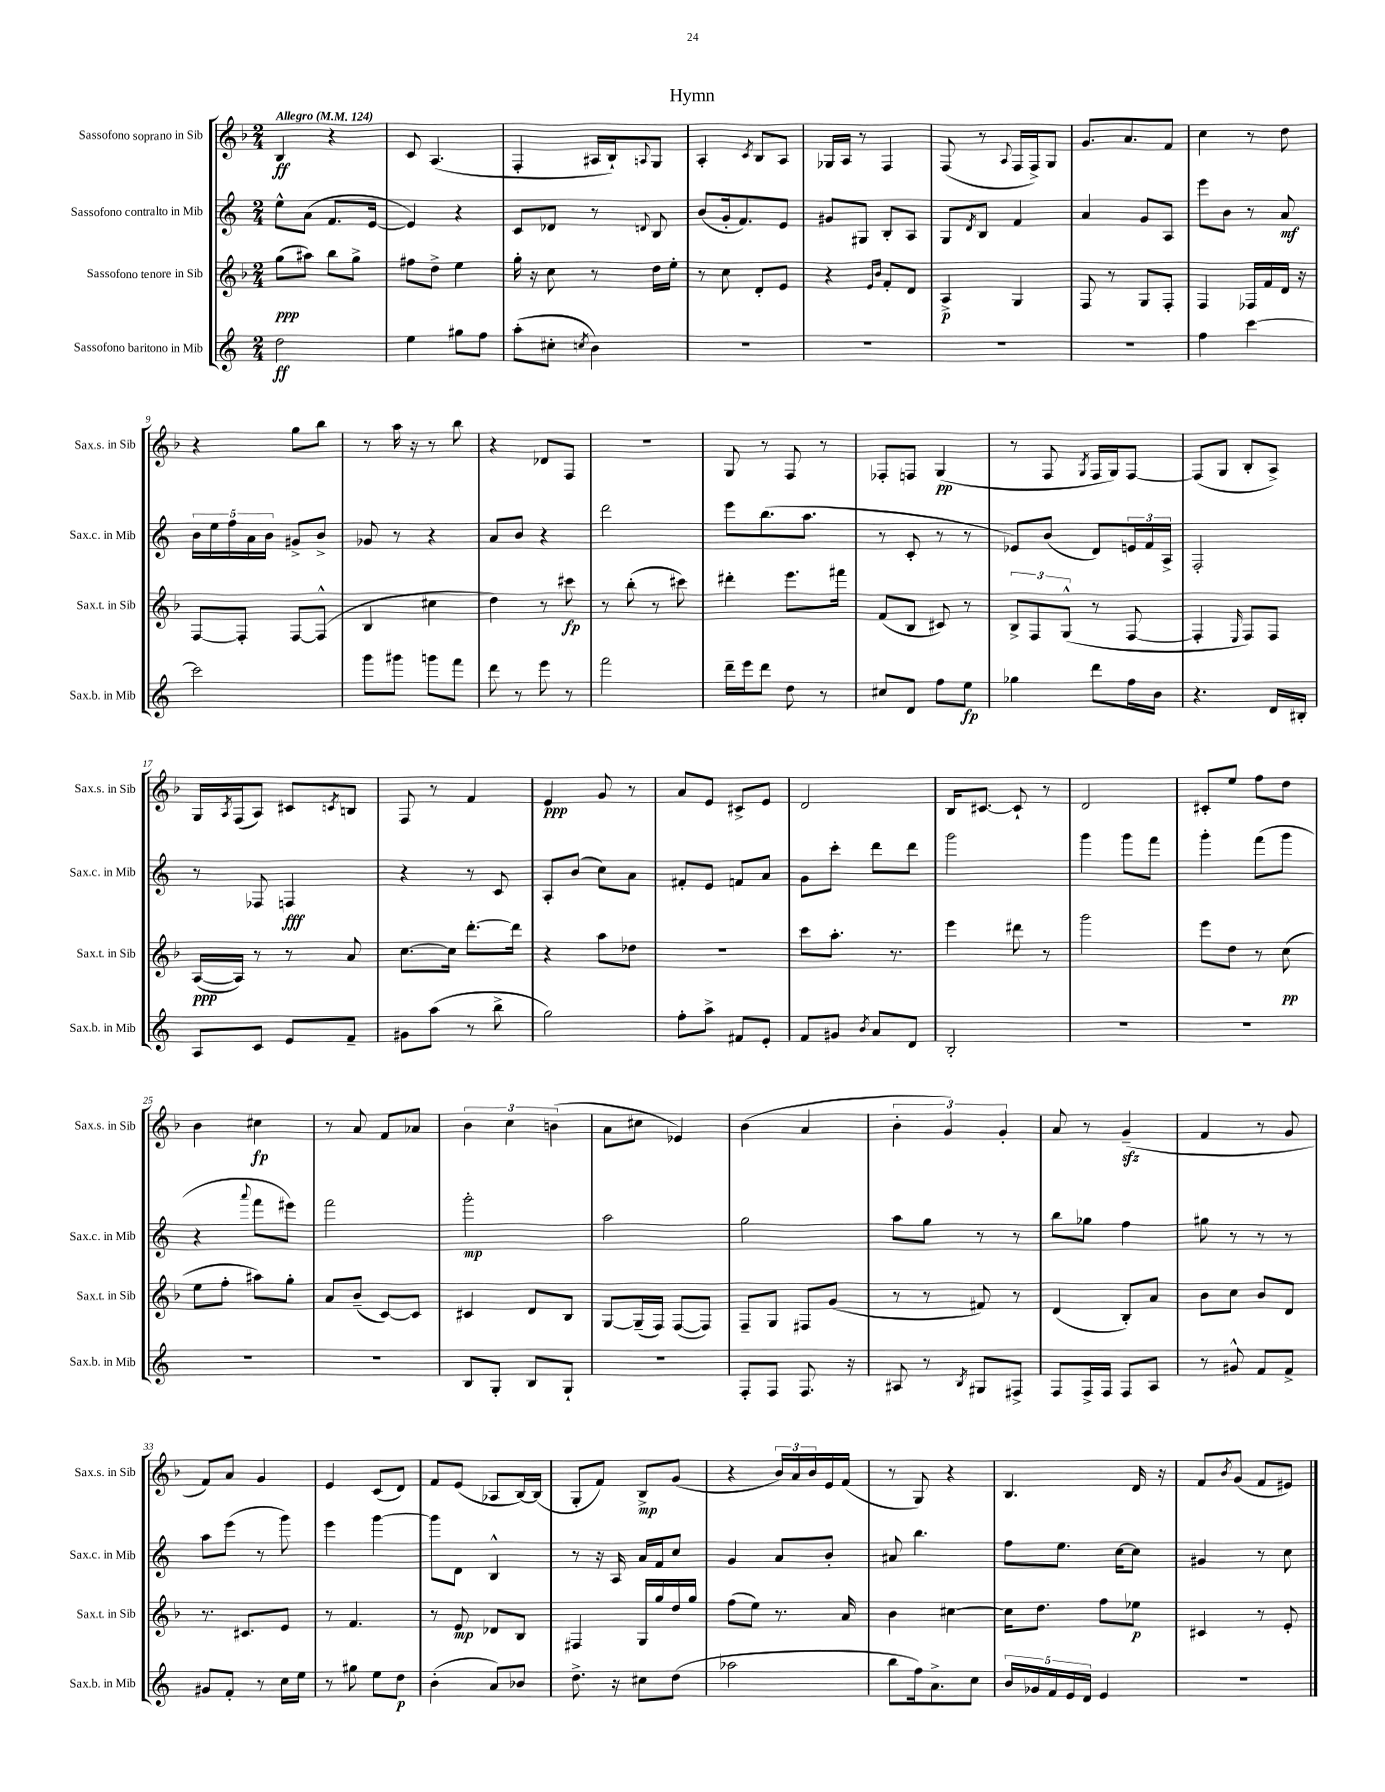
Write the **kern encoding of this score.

**kern	**dynam	**kern	**dynam	**kern	**dynam	**kern	**dynam
*part4	*part4	*part3	*part3	*part2	*part2	*part1	*part1
*staff4	*staff4	*staff3	*staff3	*staff2	*staff2	*staff1	*staff1
*I"Sassofono baritono in Mib	*	*I"Sassofono tenore in Sib	*	*I"Sassofono contralto in Mib	*	*I"Sassofono soprano in Sib	*
*I'Sax.b. in Mib	*	*I'Sax.t. in Sib	*	*I'Sax.c. in Mib	*	*I'Sax.s. in Sib	*
*clefG2	*	*clefG2	*	*clefG2	*	*clefG2	*
*k[]	*	*k[b-]	*	*k[]	*	*k[b-]	*
*M2/4	*	*M2/4	*	*M2/4	*	*M2/4	*
*MM124	*	*MM124	*	*MM124	*	*MM124	*
=1	=1	=1	=1	=1	=1	=1	=1
!	!	!	!	!	!	!LO:TX:a:B:t=Allegro	!
2dd\	ff	(8gg\L	ppp	8ee^^\L	.	4B-/	ff
.	.	8aa#X\J)	.	(8a\J	.	.	.
.	.	8bb-\L	.	8.f/L	.	4r	.
.	.	8gg^\J	.	.	.	.	.
.	.	.	.	[16e/Jk	.	.	.
=2	=2	=2	=2	=2	=2	=2	=2
4ee\	.	8ff#X\L	.	4e/])	.	8c/	.
.	.	8dd^\J	.	.	.	(4.A/	.
8gg#X\L	.	4ee\	.	4r	.	.	.
8ff\J	.	.	.	.	.	.	.
=3	=3	=3	=3	=3	=3	=3	=3
(8aa'\L	.	16gg'\	.	8c/L	.	4F'/	.
.	.	16r	.	.	.	.	.
8cc#X'\J	.	8cc\	.	8d-X/J	.	.	.
8qccn/	.	.	.	.	.	.	.
4b\)	.	8r	.	8r	.	16A#X/LL	.
.	.	.	.	.	.	16B-`/J)	.
.	.	.	.	8qqdn/	.	8qqAn/	.
.	.	16dd\LL	.	8B/	.	8G/J	.
.	.	16ee'\JJ	.	.	.	.	.
=4	=4	=4	=4	=4	=4	=4	=4
2r	.	8r	.	(8b/L	.	4A'/	.
.	.	8cc\	.	16g'/k	.	.	.
.	.	.	.	8.f/)	.	.	.
.	.	.	.	.	.	8qc/	.
.	.	8d'/L	.	.	.	8B-/L	.
.	.	8e/J	.	8e/J	.	8A/J	.
=5	=5	=5	=5	=5	=5	=5	=5
2r	.	4r	.	8g#X/L	.	16G-X/LL	.
.	.	.	.	.	.	16A/JJ	.
.	.	.	.	8G#X/J	.	8r	.
.	.	16qqe/LL	.	.	.	.	.
.	.	16qqb-/JJ	.	.	.	.	.
.	.	8f'/L	.	8B'/L	.	4F/	.
.	.	8d/J	.	8A/J	.	.	.
=6	=6	=6	=6	=6	=6	=6	=6
2r	.	4A^/	p	8G/L	.	(8F/	.
.	.	.	.	8qd/	.	.	.
.	.	.	.	8B/J	.	8r	.
.	.	.	.	.	.	8qqA/	.
.	.	4G/	.	4f/	.	16F/LL	.
.	.	.	.	.	.	16F^/J)	.
.	.	.	.	.	.	8G/J	.
=7	=7	=7	=7	=7	=7	=7	=7
2r	.	8F/	.	4a/	.	8.g/L	.
.	.	8r	.	.	.	.	.
.	.	.	.	.	.	8.a/	.
.	.	8G/L	.	8g/L	.	.	.
.	.	8F'/J	.	8A/J	.	8f/J	.
=8	=8	=8	=8	=8	=8	=8	=8
4ff\	.	4F/	.	8eee\L	.	4cc\	.
.	.	.	.	8b\J	.	.	.
[4ccc\	.	16F-X/LL	.	8r	.	8r	.
.	.	16f/	.	.	.	.	.
.	.	16d/JJ	.	8a/	mf	8dd\	.
.	.	16r	.	.	.	.	.
!!LO:LB:g=z
=9	=9	=9	=9	=9	=9	=9	=9
2ccc\]	.	[8F/L	.	20b\LL	.	4r	.
.	.	.	.	20ee\	.	.	.
.	.	.	.	20ff\	.	.	.
.	.	8F'/J]	.	.	.	.	.
.	.	.	.	20a\	.	.	.
.	.	.	.	20b\JJ	.	.	.
.	.	[8F/L	.	8g#X^/L	.	8gg\L	.
.	.	(8F^^/J]	.	8b^/J	.	8bb-\J	.
=10	=10	=10	=10	=10	=10	=10	=10
8ggg\L	.	4B-/	.	8g-X/	.	8r	.
8ggg#X\J	.	.	.	8r	.	16aa\	.
.	.	.	.	.	.	16r	.
8gggn\L	.	4cc#X\	.	4r	.	8r	.
8fff\J	.	.	.	.	.	8bb-\	.
=11	=11	=11	=11	=11	=11	=11	=11
8ddd\	.	4dd\)	.	8a/L	.	4r	.
8r	.	.	.	8b/J	.	.	.
8eee\	.	8r	.	4r	.	8d-X/L	.
8r	.	8ccc#X\	fp	.	.	8F/J	.
=12	=12	=12	=12	=12	=12	=12	=12
2fff\	.	8r	.	2ddd\	.	2r	.
.	.	(8bb-'\	.	.	.	.	.
.	.	8r	.	.	.	.	.
.	.	8ccc#X\)	.	.	.	.	.
=13	=13	=13	=13	=13	=13	=13	=13
16ddd~\LL	.	4ddd#X'\	.	8eee\L	.	8G/	.
16eee\J	.	.	.	.	.	.	.
8ddd\J	.	.	.	(8.bb\	.	8r	.
8dd\	.	8.eee\L	.	.	.	8F/	.
.	.	.	.	8.aa\J	.	.	.
8r	.	.	.	.	.	8r	.
.	.	16fff#X\Jk	.	.	.	.	.
=14	=14	=14	=14	=14	=14	=14	=14
8cc#X/L	.	(8f/L	.	8r	.	8F-X'/L	.
8d/J	.	8B-/J	.	8c'/	.	8Fn/J	.
8ff\L	.	8c#X/)	.	8r	.	(4G/	pp
8ee\J	fp	8r	.	8r	.	.	.
=15	=15	=15	=15	=15	=15	=15	=15
4gg-X\	.	12B-^/L	.	8e-X/L)	.	8r	.
.	.	12F/	.	.	.	.	.
.	.	.	.	(8b/J	.	8F/	.
.	.	(12G^^/J	.	.	.	.	.
.	.	.	.	.	.	8qG/	.
8ddd\L	.	8r	.	8d/L)	.	16F/LL	.
.	.	.	.	.	.	16G/J)	.
16ff\L	.	[8F/	.	24en/L	.	[8F/J	.
.	.	.	.	24f/	.	.	.
16b\JJ	.	.	.	.	.	.	.
.	.	.	.	24A^/JJ	.	.	.
=16	=16	=16	=16	=16	=16	=16	=16
4.r	.	4F'/]	.	2F'/	.	(8F/L]	.
.	.	.	.	.	.	8G/J	.
.	.	16qqE/	.	.	.	.	.
.	.	8F/L)	.	.	.	8B-'/L	.
16d/LL	.	8F/J	.	.	.	8A^/J)	.
16B#X'/JJ	.	.	.	.	.	.	.
!!LO:LB:g=z
=17	=17	=17	=17	=17	=17	=17	=17
8A/L	.	([16A/LL	ppp	8r	.	16G/LL	.
.	.	.	.	.	.	8qA/	.
.	.	16A/JJ])	.	.	.	(16F/J	.
8c/J	.	8r	.	8F-X/	.	8A/J)	.
8e/L	.	8r	.	4Fn/	fff	8c#X/L	.
.	.	.	.	.	.	8qcn/	.
8f~/J	.	8a/	.	.	.	8Bn/J	.
=18	=18	=18	=18	=18	=18	=18	=18
8g#X\L	.	[8.cc\L	.	4r	.	8F/	.
(8aa\J	.	.	.	.	.	8r	.
.	.	16cc\Jk]	.	.	.	.	.
8r	.	[8.ddd'\L	.	8r	.	4f/	.
8bb^\	.	.	.	8c/	.	.	.
.	.	16ddd\Jk]	.	.	.	.	.
=19	=19	=19	=19	=19	=19	=19	=19
2gg\)	.	4r	.	8A'/L	.	4e/	ppp
.	.	.	.	(8b/J	.	.	.
.	.	8aa\L	.	8cc\L)	.	8g/	.
.	.	8dd-X\J	.	8a\J	.	8r	.
=20	=20	=20	=20	=20	=20	=20	=20
8ff'\L	.	2r	.	8f#X'/L	.	8a/L	.
8aa^\J	.	.	.	8e/J	.	8e/J	.
8f#X/L	.	.	.	8fn/L	.	8c#X^/L	.
8e'/J	.	.	.	8a/J	.	8e/J	.
=21	=21	=21	=21	=21	=21	=21	=21
8f/L	.	8ccc\L	.	8g\L	.	2d/	.
8g#X/J	.	8.aa'\J	.	8ccc'\J	.	.	.
8qb/	.	.	.	.	.	.	.
8a/L	.	.	.	8ddd\L	.	.	.
.	.	8.r	.	.	.	.	.
8d/J	.	.	.	8ddd\J	.	.	.
=22	=22	=22	=22	=22	=22	=22	=22
2B'/	.	4eee\	.	2ggg\	.	16B-/KL	.
.	.	.	.	.	.	[8.c#X/J	.
.	.	8ddd#X\	.	.	.	8c#`/]	.
.	.	8r	.	.	.	8r	.
=23	=23	=23	=23	=23	=23	=23	=23
2r	.	2ggg\	.	4ggg\	.	2d/	.
.	.	.	.	8ggg\L	.	.	.
.	.	.	.	8fff\J	.	.	.
=24	=24	=24	=24	=24	=24	=24	=24
2r	.	8eee\L	.	4ggg'\	.	8c#X'/L	.
.	.	8dd\J	.	.	.	8ee/J	.
.	.	8r	.	(8fff\L	.	8ff\L	.
.	.	(8cc\	pp	8ggg\J	.	8dd\J	.
!!LO:LB:g=z
=25	=25	=25	=25	=25	=25	=25	=25
2r	.	8ee\L	.	4r	.	4b-\	.
.	.	8ff'\J	.	.	.	.	.
.	.	.	.	8qqaaa/	.	.	.
.	.	8aa#X\L)	.	8fff\L	.	4cc#X\	fp
.	.	8gg'\J	.	8eee#X\J)	.	.	.
=26	=26	=26	=26	=26	=26	=26	=26
2r	.	8a/L	.	2fff\	.	8r	.
.	.	(8b-~/J	.	.	.	8a/	.
.	.	[8c/L)	.	.	.	8f/L	.
.	.	8c/J]	.	.	.	8a-X/J	.
=27	=27	=27	=27	=27	=27	=27	=27
8B/L	.	4c#X/	.	2ggg'\	mp	6b-\	.
8G'/J	.	.	.	.	.	.	.
.	.	.	.	.	.	6cc\	.
8B/L	.	8d/L	.	.	.	.	.
.	.	.	.	.	.	(6bn\	.
8G`/J	.	8B-/J	.	.	.	.	.
=28	=28	=28	=28	=28	=28	=28	=28
2r	.	[8G/L	.	2aa\	.	8a\L	.
.	.	(16G~/L]	.	.	.	8cc#X\J	.
.	.	16F/JJ)	.	.	.	.	.
.	.	([8F/L	.	.	.	4e-X/)	.
.	.	8F/J])	.	.	.	.	.
=29	=29	=29	=29	=29	=29	=29	=29
8F'/L	.	8F~/L	.	2gg\	.	(4b-\	.
8F/J	.	8G/J	.	.	.	.	.
8.F/	.	8F#X/L	.	.	.	4a/	.
.	.	(8g/J	.	.	.	.	.
16r	.	.	.	.	.	.	.
=30	=30	=30	=30	=30	=30	=30	=30
8A#X/	.	8r	.	8aa\L	.	6b-'\	.
8r	.	8r	.	8gg\J	.	.	.
.	.	.	.	.	.	6g/)	.
8qB/	.	.	.	.	.	.	.
8G#X/L	.	8f#X/)	.	8r	.	.	.
.	.	.	.	.	.	6g'/	.
8F#X^/J	.	8r	.	8r	.	.	.
=31	=31	=31	=31	=31	=31	=31	=31
8F/L	.	(4d/	.	8bb\L	.	8a/	.
16F^/L	.	.	.	8gg-X\J	.	8r	.
16F/JJ	.	.	.	.	.	.	.
8F/L	.	8B-'/L)	.	4ff\	.	(4gzz~/	.
8A/J	.	8a/J	.	.	.	.	.
=32	=32	=32	=32	=32	=32	=32	=32
8r	.	8b-\L	.	8gg#X\	.	4f/	.
8g#X^^/	.	8cc\J	.	8r	.	.	.
8f/L	.	8b-/L	.	8r	.	8r	.
8f^/J	.	8d/J	.	8r	.	8g/	.
!!LO:LB:g=z
=33	=33	=33	=33	=33	=33	=33	=33
8g#X/L	.	8.r	.	8aa\L	.	8f/L)	.
8f'/J	.	.	.	(8eee\J	.	8a/J	.
.	.	8.c#X/L	.	.	.	.	.
8r	.	.	.	8r	.	4g/	.
16cc\LL	.	8e/J	.	8ggg\)	.	.	.
16ee\JJ	.	.	.	.	.	.	.
=34	=34	=34	=34	=34	=34	=34	=34
8r	.	8r	.	4eee\	.	4e/	.
8gg#X\	.	4.f/	.	.	.	.	.
8ee\L	.	.	.	[4ggg\	.	(8c/L	.
8dd\J	p	.	.	.	.	8d/J)	.
=35	=35	=35	=35	=35	=35	=35	=35
(4b'\	.	8r	.	8ggg\L]	.	8f/L	.
.	.	8e/	mp	8d\J	.	(8e/J	.
8a/L)	.	8d-X/L	.	4B^^/	.	8A-X/L	.
8b-X/J	.	8B-/J	.	.	.	[16B-/L)	.
.	.	.	.	.	.	(16B-/JJ]	.
=36	=36	=36	=36	=36	=36	=36	=36
8.dd^\	.	4F#X/	.	8r	.	8G'/L	.
.	.	.	.	16r	.	8f/J)	.
16r	.	.	.	16A/	.	.	.
8cc#X\L	.	16G/LL	.	16a/LL	.	8B-^/L	mp
.	.	16gg/	.	16f/J	.	.	.
(8dd\J	.	16dd/	.	8cc/J	.	(8g/J	.
.	.	16gg/JJ	.	.	.	.	.
=37	=37	=37	=37	=37	=37	=37	=37
2aa-X\	.	(8ff\L	.	4g/	.	4r	.
.	.	8ee\J)	.	.	.	.	.
.	.	8.r	.	8a/L	.	24b-/LL)	.
.	.	.	.	.	.	24a/	.
.	.	.	.	.	.	24b-/	.
.	.	.	.	8b'/J	.	16e/	.
.	.	16a/	.	.	.	(16f/JJ	.
=38	=38	=38	=38	=38	=38	=38	=38
8bb\L	.	4b-\	.	8a#X/	.	8r	.
16ff\k)	.	.	.	4.bb\	.	8G/)	.
8.a^\	.	.	.	.	.	.	.
.	.	[4cc#X\	.	.	.	4r	.
8cc\J	.	.	.	.	.	.	.
=39	=39	=39	=39	=39	=39	=39	=39
20b/LL	.	16cc#\KL]	.	8ff\L	.	4.B-/	.
20g-X/	.	.	.	.	.	.	.
.	.	8.dd\J	.	.	.	.	.
20f/	.	.	.	.	.	.	.
.	.	.	.	8.ee\J	.	.	.
20e/	.	.	.	.	.	.	.
20d/JJ	.	.	.	.	.	.	.
4e/	.	8ff\L	.	.	.	.	.
.	.	.	.	[16cc\KL	.	.	.
.	.	8ee-X\J	p	8cc\J]	.	16d/	.
.	.	.	.	.	.	16r	.
=40	=40	=40	=40	=40	=40	=40	=40
2r	.	4c#X/	.	4g#X/	.	8f/L	.
.	.	.	.	.	.	8qb-/	.
.	.	.	.	.	.	(8g/J	.
.	.	8r	.	8r	.	8f/L	.
.	.	8e'/	.	8cc\	.	8e#X/J)	.
==	==	==	==	==	==	==	==
*-	*-	*-	*-	*-	*-	*-	*-
